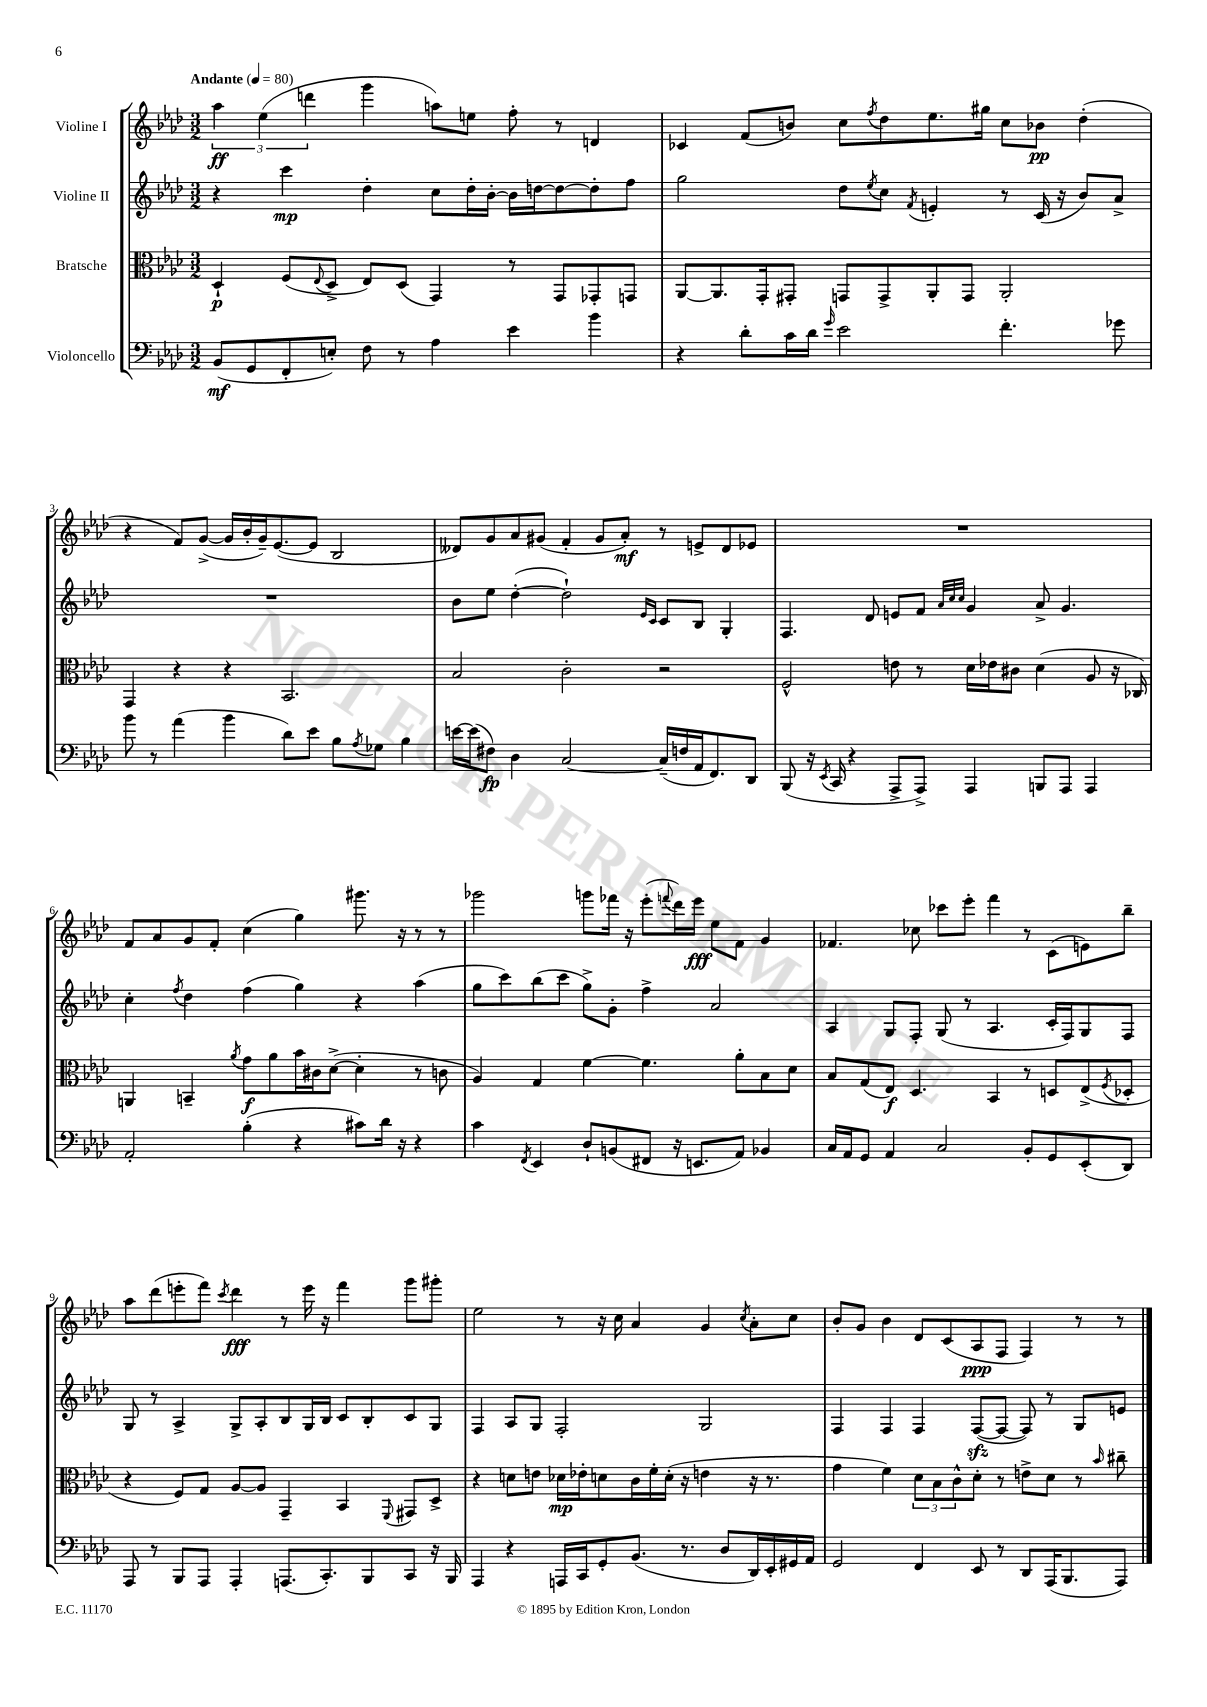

**kern	**kern	**kern	**kern
*staff4	*staff3	*staff2	*staff1
*clefF4	*clefC3	*clefG2	*clefG2
*k[b-e-a-d-]	*k[b-e-a-d-]	*k[b-e-a-d-]	*k[b-e-a-d-]
*M3/2	*M3/2	*M3/2	*M3/2
*MM80	*MM80	*MM80	*MM80
(8BB-/L	4D-`/	4r	6aa-\
8GG/	.	.	.
.	.	.	(6ee-\
8FF'/	(8F/L	4ccc\	.
.	.	.	6ddd\
.	8qqE-/	.	.
8E'/J)	8D-^/J	.	.
8F\	8E-/L)	4dd-'\	4ggg\
8r	(8D-/J	.	.
4A-\	4GG/)	8cc\L	8aa\L)
.	.	16dd-'\L	8ee\J
.	.	[16b-'\JJ	.
4e-\	8r	16b-\]LL	8ff'\
.	.	[16dd\J	.
.	8GG/L	8dd\_	8r
4b-\	8GG-'/	8dd'\]	4d/
.	8GG/J	8ff\J	.
=	=	=	=
4r	[8AA-/L	2gg\	4c-/
.	8.AA-/]	.	.
8d-'\L	.	.	(8f/L
.	16GG'/k	.	.
16c\L	8GG#'/J	.	8b/J)
16d-\JJ	.	.	.
16qqg/	.	.	.
2e-\	8GG/L	8dd-\L	8cc\L
.	.	8qee-/	8qff/
.	8GG^/	8cc\J	8dd-\
.	.	8qf/	.
.	8AA-'/	4e'/	8.ee-\
.	8GG/J	.	.
.	.	.	16gg#\Jk
4.f'\	2AA-'/	8r	8cc\L
.	.	(16c/	8b-\J
.	.	16r	.
.	.	8b-/L)	(4dd-'\
8g-\	.	8a-^/J	.
=	=	=	=
8b-\	4GG/	1.r	4r
8r	.	.	.
(4a-\	4r	.	8f/L)
.	.	.	([8g^/J
4b-\	4r	.	16g/]LL
.	.	.	16b-'/
.	.	.	16g~/J)
.	.	.	([8.e-/
8d-\L)	2.BB-/	.	.
8e-\J	.	.	8e-/]J
8B-\L	.	.	2B-/
8qA-/	.	.	.
8G-\J	.	.	.
4B-\	.	.	.
=	=	=	=
[16e\LL	2B-/	8b-\L	8d--/L)
(16e\]J	.	.	.
8F#\J)	.	8ee-\J	8g/
4D-\	.	([4dd-'\	8a-/
.	.	.	(8g#/J
[2C/	2c'\	2dd-`\])	4f'/
.	.	.	8g#/L
.	.	.	8a-'/J)
.	.	16qqe-/LL	.
.	.	16qqc/JJ	.
(16C~/]LL	2r	8c/L	8r
16F/	.	.	.
16AA-/J	.	8B-/J	8e^/L
8.FF/)	.	.	.
.	.	4G'/	8d--/
8DD-/J	.	.	8e-/J
=	=	=	=
(8BBB-/	2F^^/	4.F/	1.r
16r	.	.	.
8qEE-/	.	.	.
16CC/	.	.	.
4r	.	.	.
.	.	8d-/	.
8AAA-^/L	8e\	8e/L	.
8AAA-^/J)	8r	8f/J	.
.	.	32qqa-/LLL	.
.	.	32qqcc/	.
.	.	32qqcc/JJJ	.
4AAA-/	16d-\LL	4g/	.
.	16e-\J	.	.
.	8c#\J	.	.
8BBB/L	(4d-\	8a-^/	.
8AAA-/J	.	4.g/	.
4AAA-/	8A-/	.	.
.	16r	.	.
.	16C-/)	.	.
=	=	=	=
2AA-'/	4AA/	4cc'\	8f/L
.	.	.	8a-/
.	.	8qff/	.
.	4BB~/	4dd-\	8g/
.	.	.	8f'/J
.	8qa-/	.	.
(4B-'\	8g\L	(4ff\	(4cc\
.	8a-\	.	.
4r	16b-\L	4gg\)	4gg\)
.	16c#\J	.	.
.	([8d-^\J	.	.
8c#\L)	4d-'\]	4r	8.ggg#\
16d-\Jk	.	.	.
16r	.	.	16r
4r	8r	(4aa-\	8r
.	8c\	.	8r
=	=	=	=
4c\	4A-/)	8gg\L	2ggg-\
.	.	8ccc\)	.
8qFF/	.	.	.
4EE-/	4G/	(8bb-\	.
.	.	8ccc\J	.
8D-`/L	[4f\	8gg^\L)	8ggg\L
(8BB/	.	8g'\J	16fff-\Jk
.	.	.	16r
8FF#/J	4.f\]	4ff^\	(8eee-'\L
.	.	.	8qqfff/
16r	.	.	16ddd-\L)
8.EE/L	.	.	16eee-\JJ
.	.	2a-/	8ee-\L
8AA-/J)	8a-'\L	.	8f\J
4BB-/	8B-\	.	4g/
.	8d-\J	.	.
=	=	=	=
16C/LL	8B-/L	4A-/	4.f-/
16AA-/J	.	.	.
8GG/J	(8G/	.	.
4AA-/	8E-/J)	8G/L	.
.	4.D-/	8F'/J	8cc-\
2C/	.	(8G/	8ccc-\L
.	.	8r	8eee-'\J
.	4BB-/	4.A-/	4fff\
8BB-'/L	8r	.	8r
8GG/	8D/L	16c'/LL	(8c\L
.	.	16F/J)	.
(8EE-'/	(8E-^/	8G/	8e\)
.	8qF/	.	.
8DD-/J)	8D-'/J	8F/J	8bb-~\J
=	=	=	=
8AAA-/	4r	8G/	8aa-\L
8r	.	8r	(8ddd-\
8BBB-/L	8F/L)	4A-^/	8eee'\
8AAA-/J	8G/J	.	8fff\J)
.	.	.	8qccc/
4AAA-'/	[8A-/L	8G^/L	4ddd-\
.	8A-/]J	8A-'/	.
(8.AAA/L	4GG~/	8B-/	8r
.	.	16G/L	16eee\
8.CC'/)	.	16B-/JJ	16r
.	4BB-/	8c/L	4fff\
8BBB-/	.	8B-'/	.
.	8qqFF/	.	.
8CC/J	8GG#/L	8c/	8ggg\L
16r	8D-^/J	8G/J	8ggg#'\J
16BBB-/	.	.	.
=	=	=	=
4AAA-/	4r	4F/	2ee-\
4r	8d\L	8A-/L	.
.	8e\J	8G/J	.
16AAA/LL	16d-\LL	2F'/	8r
16CC/J	16e-'\J	.	.
8GG'/	8d\	.	16r
.	.	.	16cc\
(8.BB-/J	16c\L	.	4a-/
.	16f'\	.	.
.	(16d'\JJ	.	.
8.r	16r	.	.
.	4e\	2G/	4g/
8D-/L	.	.	.
.	.	.	8qcc/
16DD-/L)	16r	.	8a-'\L
16EE-'/	8.r	.	.
16GG#/	.	.	8cc\J
16AA-/JJ	.	.	.
=	=	=	=
2GG/	4g\	4F/	8b-'/L
.	.	.	8g/J
.	4f\)	4F/	4b-\
4FF/	12d-\L	4F/	8d-/L
.	12B-\	.	.
.	.	.	(8c/
.	12c^^\	.	.
8EE-/	8d-'\J	([8F/L	8A-/
8r	8r	8F/_J	8F/J
8DD-/L	8e^\L	8F/])	4F/)
(16AAA-/K	8d-\J	8r	.
8.BBB-/	.	.	.
.	8r	8G/L	8r
.	16qqb-/	.	.
8AAA-/J)	8cc#~\	8e/J	8r
==	==	==	==
*-	*-	*-	*-
